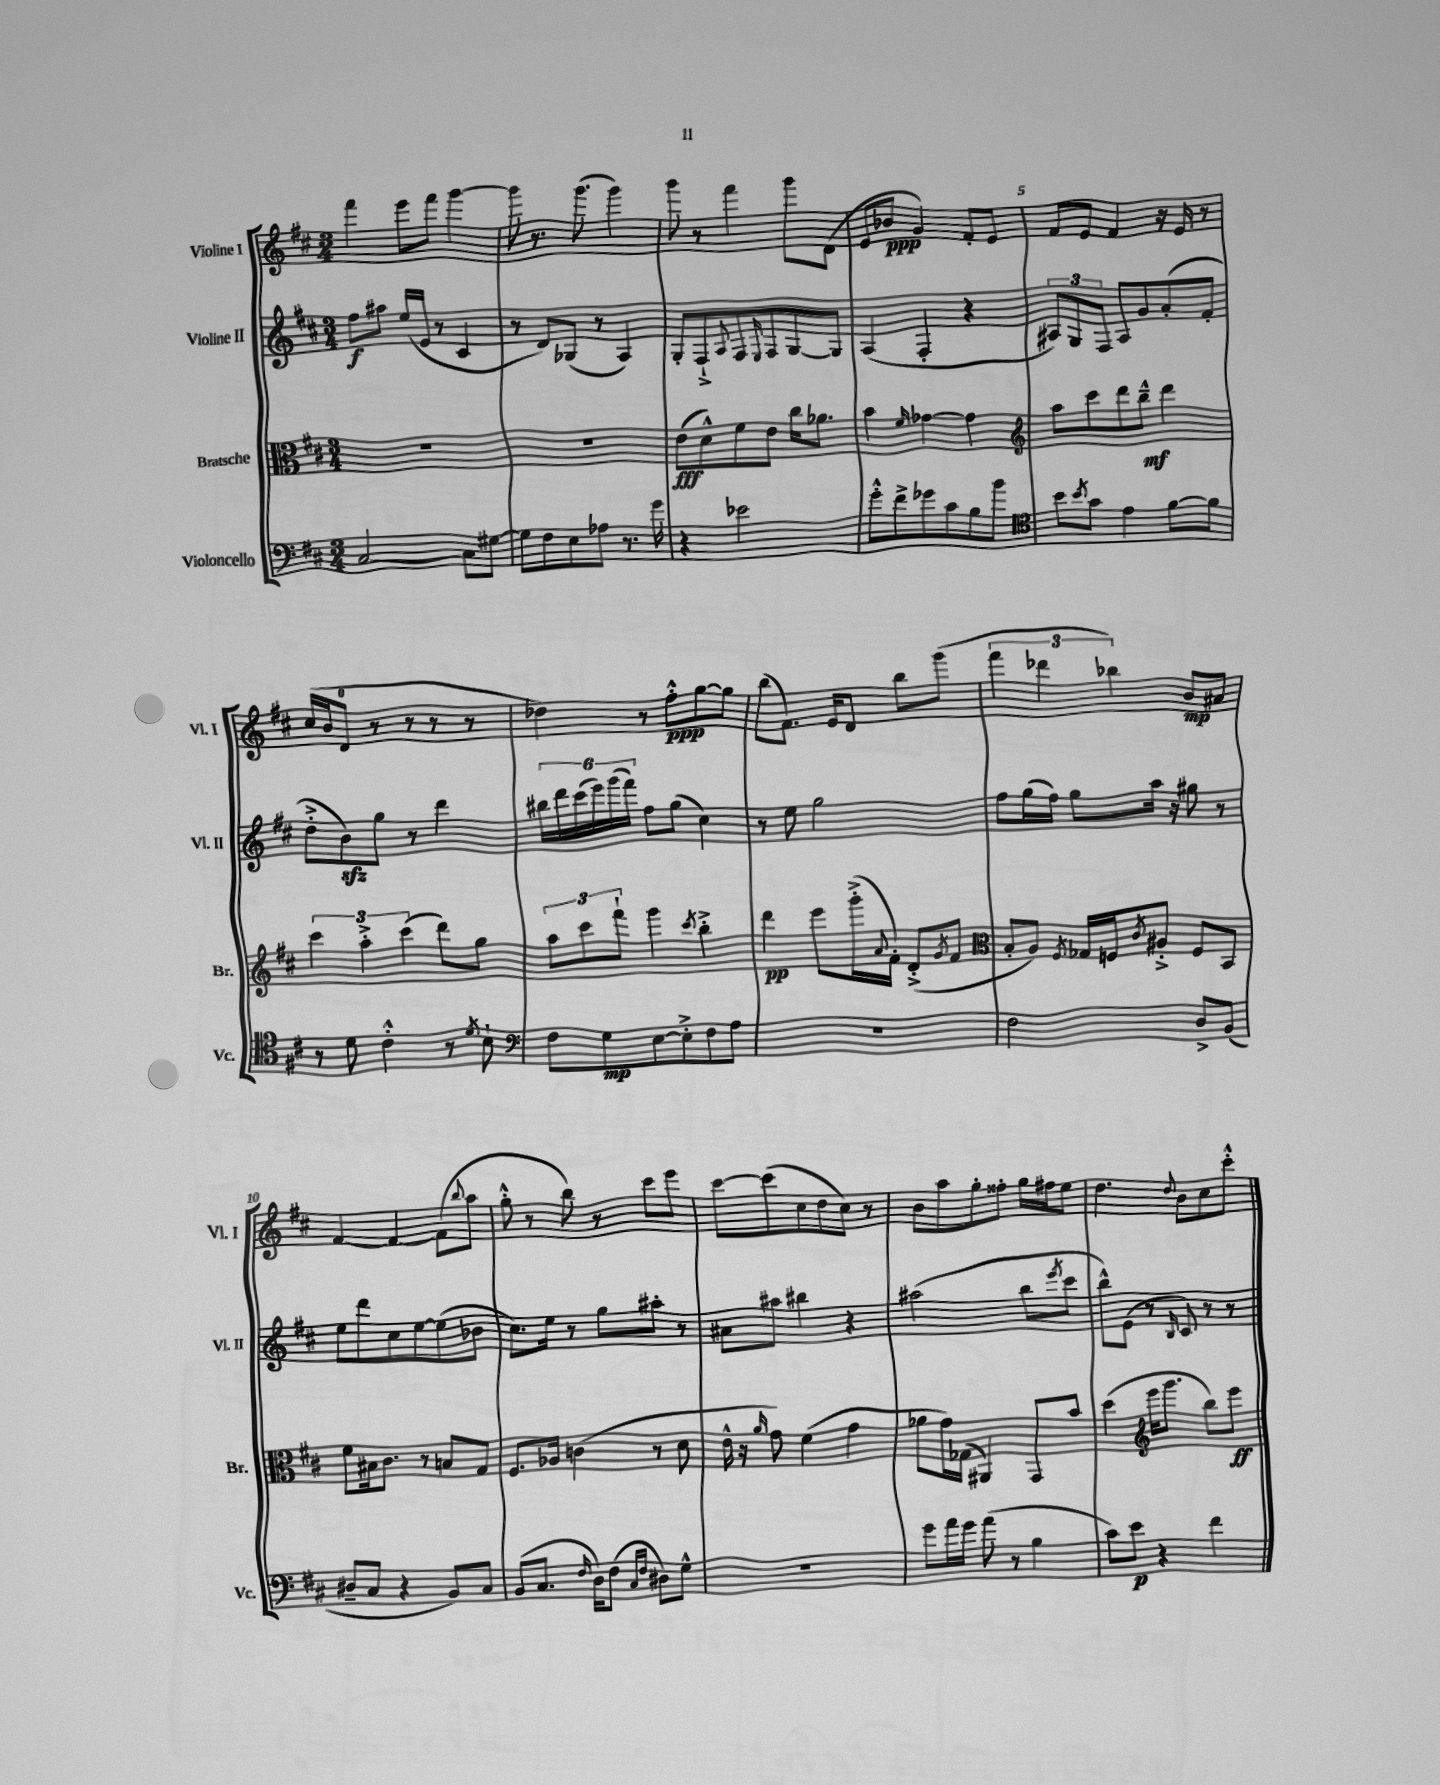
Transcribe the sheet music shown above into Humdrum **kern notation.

**kern	**dynam	**kern	**dynam	**kern	**dynam	**kern	**dynam
*part4	*part4	*part3	*part3	*part2	*part2	*part1	*part1
*staff4	*staff4	*staff3	*staff3	*staff2	*staff2	*staff1	*staff1
*I"Violoncello	*	*I"Bratsche	*	*I"Violine II	*	*I"Violine I	*
*I'Vc.	*	*I'Br.	*	*I'Vl. II	*	*I'Vl. I	*
*clefF4	*	*clefC3	*	*clefG2	*	*clefG2	*
*k[f#c#]	*	*k[f#c#]	*	*k[f#c#]	*	*k[f#c#]	*
*M3/4	*	*M3/4	*	*M3/4	*	*M3/4	*
=1	=1	=1	=1	=1	=1	=1	=1
[2C#/	.	2.r	.	8ff#\L	f	4fff#\	.
.	.	.	.	8aa#X\J	.	.	.
.	.	.	.	(16ee/LL	.	8eee\L	.
.	.	.	.	16e/JJ	.	.	.
.	.	.	.	8r	.	8fff#\J	.
8C#\L]	.	.	.	4c#/	.	[4ggg\	.
[8G#X\J	.	.	.	.	.	.	.
=2	=2	=2	=2	=2	=2	=2	=2
8G#\L]	.	2.r	.	8r	.	8ggg\]	.
8F#\	.	.	.	8d/L)	.	8.r	.
8E\	.	.	.	(8G-X/J	.	.	.
.	.	.	.	.	.	(8.ggg\	.
8A-X\J	.	.	.	8r	.	.	.
8.r	.	.	.	4A/)	.	4ggg\)	.
16g\	.	.	.	.	.	.	.
=3	=3	=3	=3	=3	=3	=3	=3
4r	.	(8e\L	fff	8G'/L	.	8ggg\	.
.	.	8d^^\)	.	8F#`^/	.	8r	.
.	.	.	.	8qqA/	.	.	.
2e-X\	.	8f#\	.	8F#/	.	4fff#\	.
.	.	.	.	16qqE/	.	.	.
.	.	8e\J	.	8F#/	.	.	.
.	.	16cc#\KL	.	[8G/	.	8ggg\L	.
.	.	8.a-X\J	.	.	.	.	.
.	.	.	.	8G/J]	.	(8d\J	.
=4	=4	=4	=4	=4	=4	=4	=4
8g'^^\L	.	4b\	.	(4A/	.	8e/L	.
8f#^\	.	.	.	.	.	8b-X/J	ppp
.	.	16qqf#/	.	.	.	.	.
8g-X\	.	[4g-X\	.	4F#'/	.	4g/)	.
8c#\	.	.	.	.	.	.	.
8B\	.	4g-\]	.	4r	.	8f#'/L	.
8b\J	.	.	.	.	.	8e/J	.
=5	=5	=5	=5	=5	=5	=5	=5
*clefC4	*	*clefG2	*	*	*	*	*
8b\L	.	8aa\L	.	12A#X/L)	.	8f#/L	.
.	.	.	.	12G/	.	.	.
8qb/	.	.	.	.	.	.	.
8g\J	.	8ccc#\	.	.	.	8e/J	.
.	.	.	.	12F#/J	.	.	.
4e\	.	8ddd\	.	8A#/L	.	4f#/	.
.	.	8bb~^^\J	mf	8g/	.	.	.
[8f#\L	.	4ddd\	.	(8a'/	.	16r	.
.	.	.	.	.	.	16e/	.
8f#\J]	.	.	.	8f#'/J	.	8r	.
!!LO:LB:g=z
=6	=6	=6	=6	=6	=6	=6	=6
8r	.	6ccc#\	.	8dd'^\L	.	(16cc#/LL	.
.	.	.	.	.	.	16b/J	.
8d\	.	.	.	8bzz\)	.	8d/J	.
.	.	6aa'^\	.	.	.	.	.
4c#'^^\	.	.	.	8gg\J	.	8r	.
.	.	(6ccc#\	.	.	.	.	.
.	.	.	.	8r	.	8r	.
8r	.	8ddd\L)	.	4ddd\	.	8r	.
8qd/	.	.	.	.	.	.	.
8B`\	.	8gg\J	.	.	.	8r	.
=7	=7	=7	=7	=7	=7	=7	=7
*clefF4	*	*	*	*	*	*	*
8F#\L	.	12aa\L	.	24bb#X\LL	.	4dd-X\)	.
.	.	.	.	24ddd\	.	.	.
.	.	12ccc#\	.	(24ccc#\	.	.	.
8G\	mp	.	.	24eee\)	.	.	.
.	.	12fff#`\J	.	(24ggg\	.	.	.
.	.	.	.	24fff#\JJ)	.	.	.
[8E\	.	4ggg\	.	8ff#\L	.	8r	.
8E'^\]	.	.	.	(8gg\J	.	8ff#'^^\L	ppp
.	.	8qccc#/	.	.	.	.	.
8F#\	.	4bb'^\	.	4cc#\)	.	[8gg\	.
8A\J	.	.	.	.	.	8gg\J]	.
=8	=8	=8	=8	=8	=8	=8	=8
2.r	.	4ddd\	pp	8r	.	(8bb\L	.
.	.	.	.	8ee\	.	8.f#\J)	.
.	.	8eee\L	.	2gg\	.	.	.
.	.	.	.	.	.	16e/KL	.
.	.	(16ggg'^\L	.	.	.	8d/J	.
.	.	8qqa/	.	.	.	.	.
.	.	16f#'\JJ)	.	.	.	.	.
.	.	(8d'^/L	.	.	.	8bb\L	.
.	.	8qg/	.	.	.	.	.
.	.	8f#/J	.	.	.	(8ggg\J	.
=9	=9	=9	=9	=9	=9	=9	=9
*	*	*clefC3	*	*	*	*	*
2F#\	.	8B'/L	.	8ff#\L	.	6fff#\	.
.	.	8A/J)	.	(16gg\L	.	.	.
.	.	.	.	.	.	6ddd-X\	.
.	.	.	.	16ff#\JJ)	.	.	.
.	.	8qF#/	.	.	.	.	.
.	.	16G-X/LL	.	8gg\L	.	.	.
.	.	16Fn/J	.	.	.	.	.
.	.	.	.	.	.	6bb-X\)	.
.	.	8qc#/	.	.	.	.	.
.	.	8A#X'^/J	.	16aa\Jk	.	.	.
.	.	.	.	16r	.	.	.
8D^/L	.	8F/L	.	8gg#X\	.	8b/L	mp
(8BB/J	.	8BB/J	.	8r	.	8a#X/J	.
!!LO:LB:g=z
=10	=10	=10	=10	=10	=10	=10	=10
8D#X~/L	.	8f#\L	.	8ee\L	.	[4f#/	.
8C#/J	.	16B#X\k	.	8ddd\	.	.	.
.	.	8.c#\J	.	.	.	.	.
4r	.	.	.	8cc#\	.	4f#/_	.
.	.	8r	.	[8ee\	.	.	.
8BB/L)	.	8Bn/L	.	(8ee\]	.	(8f#\L]	.
.	.	.	.	.	.	8qqbb/	.
8C#/J	.	8G/J	.	8b-X\J	.	8aa\J	.
=11	=11	=11	=11	=11	=11	=11	=11
(8BB/L	.	8.F#/L	.	8.cc#\L)	.	8gg'^^\	.
8.C#/J	.	.	.	.	.	8r	.
.	.	16A-X/Jk	.	16ee\Jk	.	.	.
.	.	(4cn\	.	8r	.	8bb\)	.
16qqF#/	.	.	.	.	.	.	.
16D\KL)	.	.	.	.	.	.	.
(8F#\J	.	.	.	8gg\L	.	8r	.
16qqC#/LL	.	.	.	.	.	.	.
16qqF#/JJ	.	.	.	.	.	.	.
8D#X\L)	.	8r	.	8aa#X'\J	.	8ccc#\L	.
8G^^\J	.	8d\	.	8r	.	8eee\J	.
=12	=12	=12	=12	=12	=12	=12	=12
2.r	.	16e^^\	.	8a#X\L	.	[8ccc#\L	.
.	.	16r	.	.	.	.	.
.	.	16qqa/	.	.	.	.	.
.	.	8g\)	.	8aa#X\J	.	(8ccc#\]	.
.	.	(4f#\	.	4bb#X\	.	8cc#\	.
.	.	.	.	.	.	8dd\	.
.	.	4g\	.	4r	.	8cc#\J)	.
.	.	.	.	.	.	8r	.
=13	=13	=13	=13	=13	=13	=13	=13
8g\L	.	8a-X\L	.	(2aa#X\	.	8b\L	.
16a\L	.	16g\L)	.	.	.	8aa\	.
16g\JJ	.	(16G-X\JJ	.	.	.	.	.
(8a\	.	4AA#X/)	.	.	.	8gg'\	.
8r	.	.	.	.	.	8ff##X'\J	.
4B\	.	8GG/L	.	8bb\L	.	16gg\LL	.
.	.	.	.	.	.	16ff#X\J	.
.	.	.	.	8qeee/	.	.	.
.	.	8b/J	.	8ccc#\J	.	8ee\J	.
=14	=14	=14	=14	=14	=14	=14	=14
8c#\L)	.	(4dd\	.	8bb^^\L)	.	4.dd\	.
8e\J	p	.	.	(8e\J	.	.	.
*	*	*clefG2	*	*	*	*	*
4r	.	16eee\KL	.	8r	.	.	.
.	.	8.ggg\J	.	.	.	.	.
.	.	.	.	16qqB/	.	8qqdd/	.
.	.	.	.	8c#/)	.	8b\L	.
4f#\	.	8bb\L)	.	8r	.	8cc#\	.
.	.	8eee\J	ff	8r	.	8ccc#'^^\J	.
==	==	==	==	==	==	==	==
*-	*-	*-	*-	*-	*-	*-	*-
